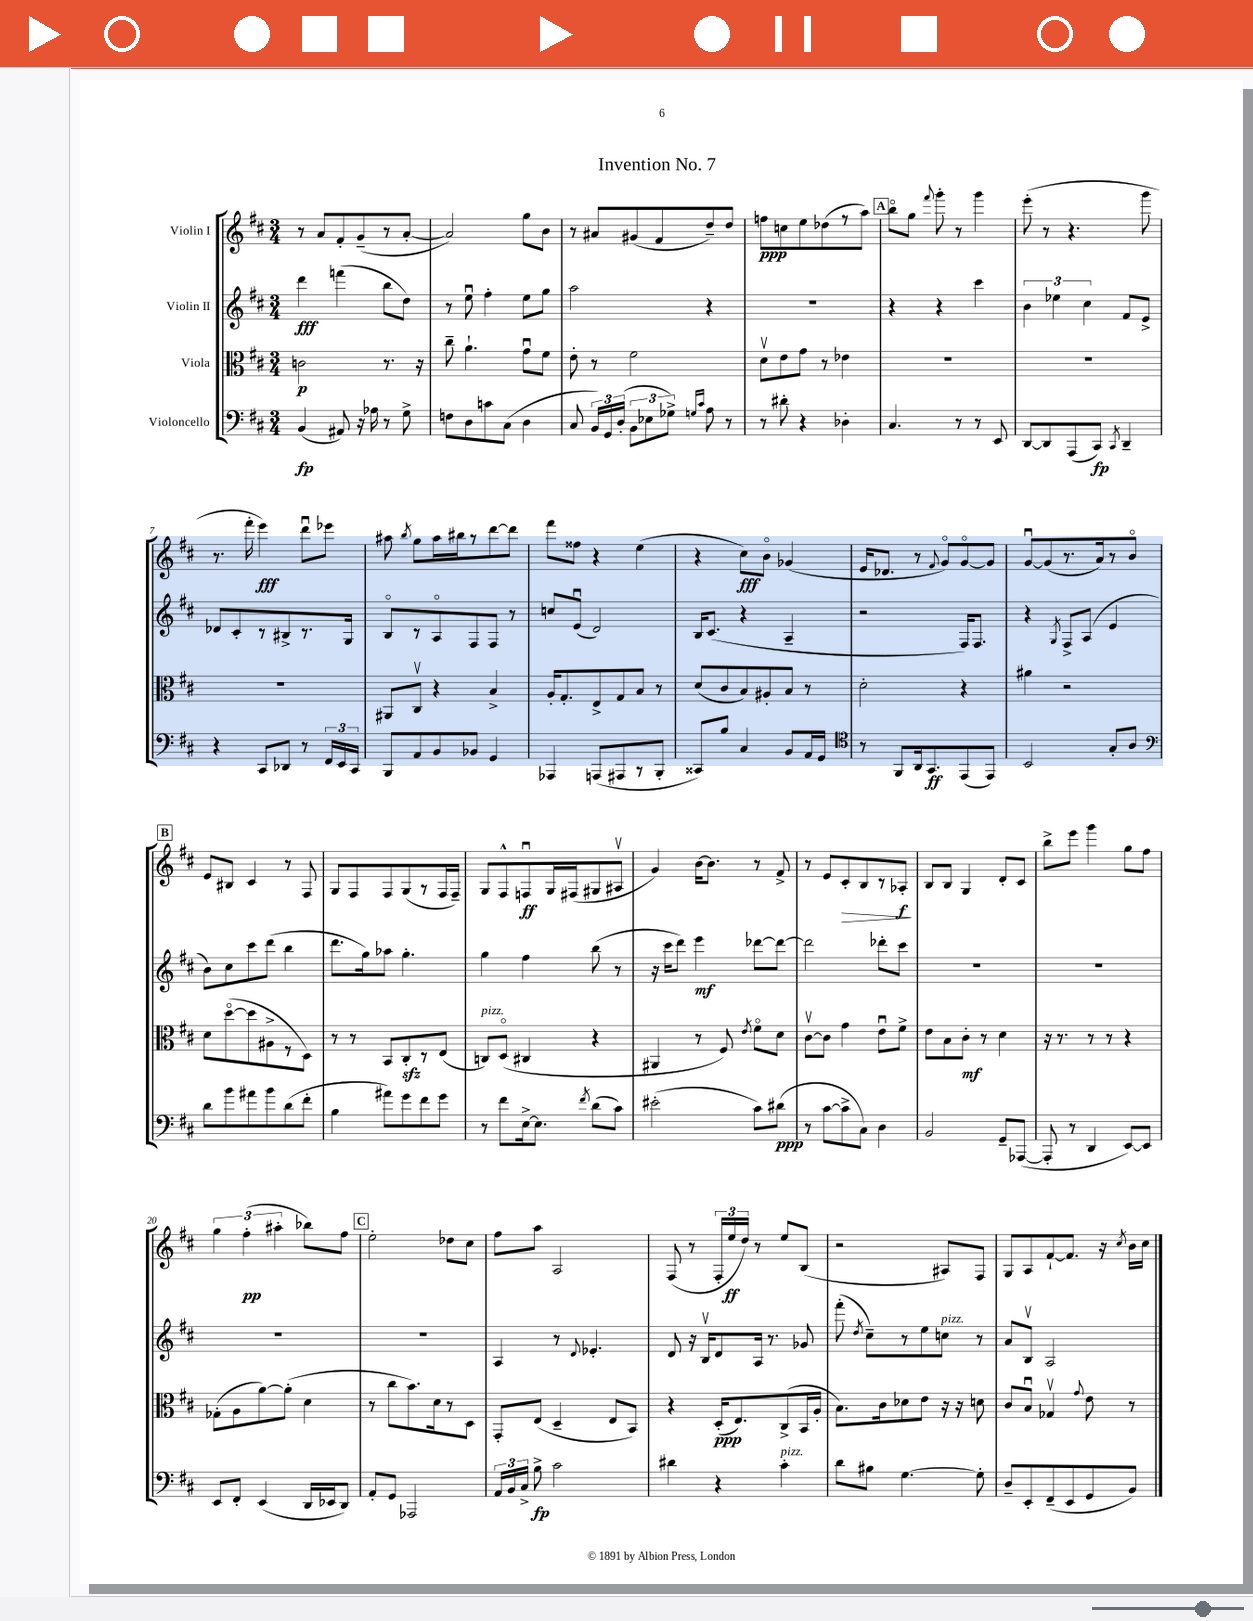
\header { title = "Invention No. 7" }
<<
\new StaffGroup <<
\new Staff = "s0" \with { instrumentName = "Violin I" } {
    \clef treble \key d \major \numericTimeSignature \time 3/4
    \autoBeamOff r8 a'8[ fis'8-. g'8--( r8 a'8]~-. |
    a'2) g''8[ b'8] |
    r8 ais'8[ gis'8( fis'8 d''8--) d''8] |
    f''8[\ppp c''8 e''8 des''8( r8 a''8]) |
    \mark \markup { \box "A" } b''8[\flageolet g''8] \appoggiatura { fis'''8 } g'''8-. r8 g'''4 |
    e'''8-.( r8 r4. g'''8 |
    r8. fis'''16-. e'''4\fff) d'''8[\downbow ees'''8] |
    ais''8 \acciaccatura { b''8 } g''8[ ais''16 bis''16 r8 d'''8~ d'''8] |
    fis'''8[ fisis''8] r4 e''4( |
    r4 cis''8[\fff) b'8]\flageolet ges'4( |
    e'16[ des'8.] r8 \appoggiatura { fis'8 } g'8[\flageolet) g'8~\flageolet g'8] |
    g'8[~\downbow g'8( r8. a'16) r8 b'8]\flageolet |
    \mark \markup { \box "B" } e'8[ bis8] cis'4 r8 fis8 |
    g8[ fis8 fis8 g8( r8 fis16 fis16]--) |
    g8[ fis8-^ f8\downbow\ff g16 fis16( gis8 ais8]\upbow |
    g'4) b'16[~ b'8.] r8 fis'8-> |
    r8 e'8[ cis'8-.\> b8 r8 aes8]-.\f\! |
    b8[ b8] g4 d'8[-. cis'8] |
    b''8[-> e'''8] g'''4 g''8[ fis''8] |
    \tuplet 3/2 { g''4 fis''4-.\pp( ais''4-. } bes''8[) fis''8] |
    \mark \markup { \box "C" } e''2-. des''8[ cis''8] |
    fis''8[ a''8] a2 |
    fis8( r8 \tuplet 3/2 { fis16[-. e''16\ff d''16]) } r8 e''8[ b8]( |
    r2 ais8[) fis8] |
    g8[ a8 fis'8~-! fis'8.] r16 \acciaccatura { cis''8 } b'16[ cis''16] \bar "|." |
}
\new Staff = "s1" \with { instrumentName = "Violin II" } {
    \clef treble \key d \major \numericTimeSignature \time 3/4
    \autoBeamOff d'''4\fff f'''4( b''8[ d''8]) |
    r8 e''8\downbow fis''4-. e''8[ g''8] |
    a''2 r4 |
    R2. |
    \mark \markup { \box "A" } r4 r4 cis'''4 |
    \tuplet 3/2 { b'4 ees''4 cis''4 } fis'8[ e'8]-> |
    des'8[ cis'8-. r8 bis8-> r8. g16] |
    b8[\flageolet r8 a8\flageolet fis8 fis8] r8 |
    c''8[ e'8]\downbow( d'2) |
    b16[ cis'8.]( r4 a4-- |
    r2 fis16[) fis8.] |
    r4 \acciaccatura { g8 } fis8[-> a8]( e'4 |
    \mark \markup { \box "B" } b'8[) cis''8 cis'''8 d'''8]( b''4 |
    d'''8.[ g''16) aes''8] g''4.-. |
    g''4 fis''4 b''8( r8 |
    r16 cis'''16[ d'''8]) e'''4\mf des'''8[~ des'''8]~ |
    des'''2 des'''8[-. cis'''8] |
    R2. |
    R2. |
    R2. |
    \mark \markup { \box "C" } R2. |
    a4 r8 \appoggiatura { d'8 } ees'4.-. |
    d'8 r16 b16[\upbow d'8 a16] r8. ges'8 |
    fis'''8-.( \acciaccatura { d''8 } cis''8[--) r8 e''8 c''8]^\markup { \italic "pizz." } r8 |
    a'8[ b8]\upbow a2 \bar "|." |
}
\new Staff = "s2" \with { instrumentName = "Viola" } {
    \clef alto \key d \major \numericTimeSignature \time 3/4
    \autoBeamOff c'2\p r8. r16 |
    cis''8-- a'4.-! g'8[\downbow fis'8] |
    e'8-. r8 fis'2 |
    d'8[\upbow e'8 g'8] r8 ees'4 |
    \mark \markup { \box "A" } R2. |
    R2. |
    R2. |
    ais,8[ cis8]\upbow r4 b4-> |
    a16[-. g8.-. e8-> g8 b8] r8 |
    d'8[( cis'8 b8) ais8-. b8] r8 |
    d'2-. r4 |
    ais'4 r2 |
    \mark \markup { \box "B" } d'8[ d''8~\flageolet( d''8 ais8-> r8 d8]) |
    r8 r8 b,8[ cis8-.\sfz r8 e8]( |
    c8[^\markup { \italic "pizz." }) d8]\flageolet( cis4 r4 |
    ais,4 r8 fis8) \acciaccatura { e'8 } fis'8[\flageolet d'8] |
    cis'8[~\upbow cis'8] g'4 e'8[\downbow fis'8]-> |
    e'8[ b8 cis'8]-.\mf r8 d'4 |
    r16 r8. r8 r8 r4 |
    ges8[-.( a8 a'8~) a'8]-.( d'4 |
    \mark \markup { \box "C" } r8 cis''8[ b'8.) d'16 r8 d8] |
    g,8[-. e8]( d4-- e8[ b,8]) |
    r4 d16[-.\ppp( e8.) cis8->( b,16 a16]-. |
    b8.[) cis'16 des'8 e'8] r16 r16 d'8 |
    cis'8[ b8]\downbow ges4\upbow \appoggiatura { g'8 } e'8 r8 \bar "|." |
}
\new Staff = "s3" \with { instrumentName = "Violoncello" } {
    \clef bass \key d \major \numericTimeSignature \time 3/4
    \autoBeamOff b,4\fp( ais,8) r16 aes16 r8 g8-> |
    f8[ d8 c'8 cis8]( d4 |
    cis8 \tuplet 3/2 { b,16[) g,16 d16]-.( } \tuplet 3/2 { b,8[ ees8 ges8]->) } \grace { g16[ cis'16] } a8 r8 |
    r8 dis'8-. r4 des4-. |
    \mark \markup { \box "A" } cis4. r8 r8 e,8 |
    d,8[~ d,8 a,,8( cis,8]\fp) \acciaccatura { cis,8 } d,4-- |
    r4 cis,8[ des,8] r8 \tuplet 3/2 { fis,16[ e,16 cis,16] } |
    b,,8[ a,8 b,8 bes,8] g,4 |
    aes,,4 a,,8[( ais,,8 r8 b,,8]-. |
    cisis,8[) b8] cis4 b,8[ a,16 g,16] |
    \clef tenor r8 fis,8[ a,16 g,8.\ff e,8( e,8]) |
    b,2 g8[-. a8] |
    \mark \markup { \box "B" } \clef bass d'8[ b'8 ais'8 b'8 d'8( fis'8]-. |
    b4 ais'8[) g'8 fis'8 g'8] |
    r8 fis'8[ e16~-> e8.] \acciaccatura { fis'8 } d'8[( cis'8]) |
    eis'2-.( cis'8[) dis'8]\ppp( |
    r8 cis'8[~ cis'8-> cis8]) d4 |
    b,2 g,8[-- aes,,8]~( |
    aes,,8-. r8 d,4 e,8[~) e,8] |
    e,8[ fis,8]-. e,4( d,16[ ees,16 d,8]) |
    \mark \markup { \box "C" } a,8[-. g,8] aes,,2 |
    \tuplet 3/2 { a,16[ b,16 cis16]-> } b8->\fp cis'2 |
    dis'4 r4 cis'4-.^\markup { \italic "pizz." } |
    d'8[ bis8] g4.~ g8-. |
    d8[-- e,8-. fis,8--( e,8 g,8 b,8]) \bar "|." |
}
>>
>>
